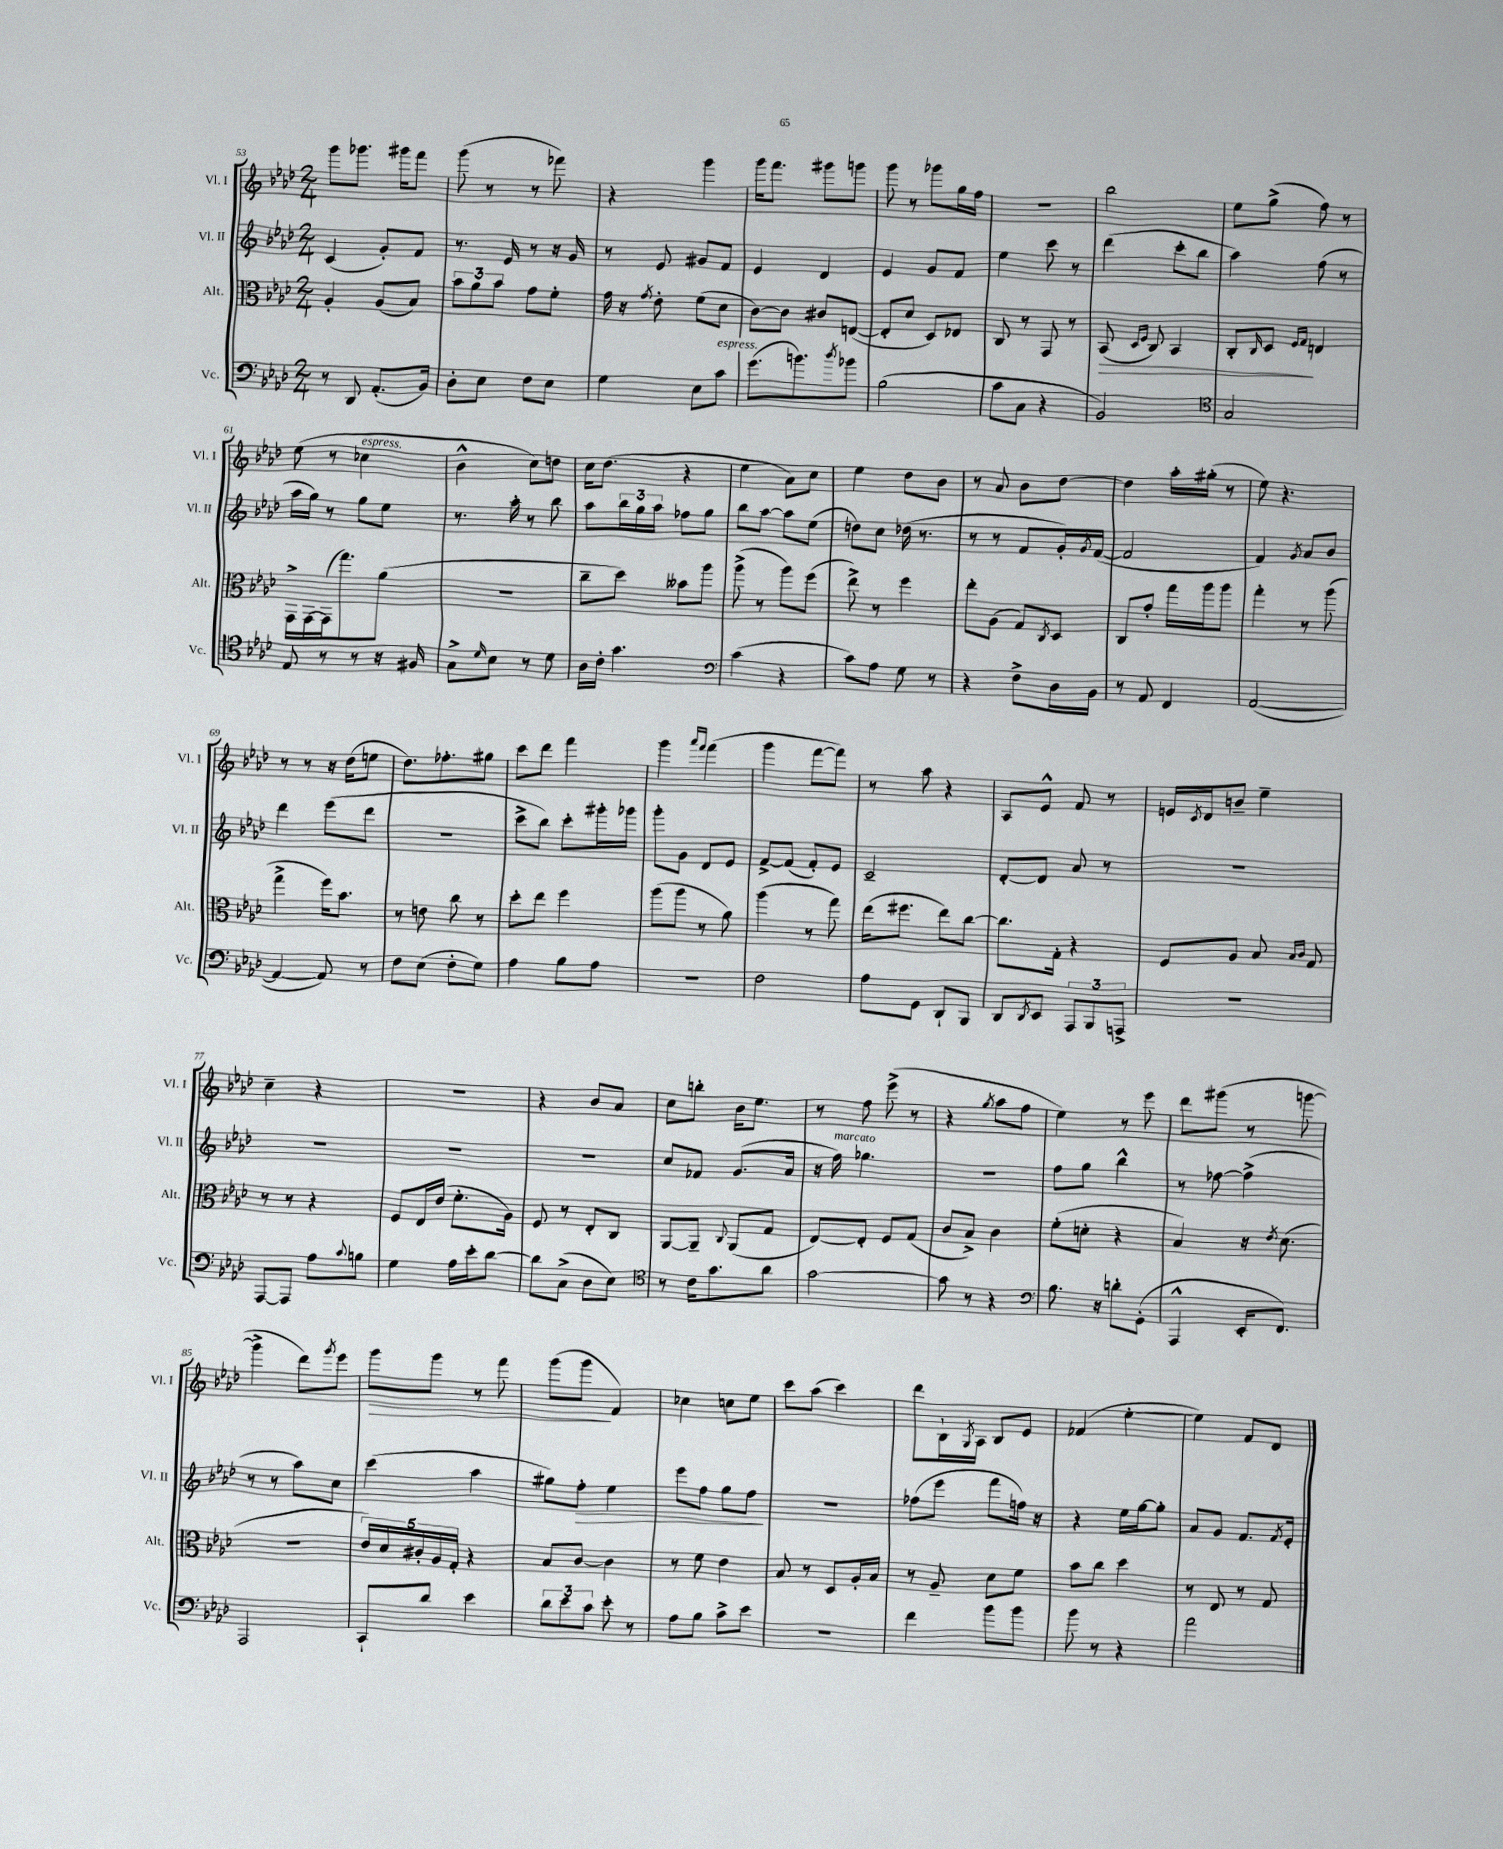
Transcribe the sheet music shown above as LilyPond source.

<<
\new StaffGroup <<
\new Staff = "s0" \with { instrumentName = "Vl. I" shortInstrumentName = "Vl. I" } {
    \clef treble \key aes \major \numericTimeSignature \time 2/4
    g'''8 ges'''8. gis'''16 f'''8 |
    g'''8( r8 r8 fes'''8) |
    r4 g'''4 |
    g'''16 f'''8. gis'''8 g'''8 |
    g'''8 r8 ges'''8 g''16 f''16 |
    r2 |
    bes''2 |
    ees''8 g''8->( f''8) r8 |
    ees''8( r8 ces''4^\markup { \italic "espress." } |
    bes'4-^ c''8) d''8 |
    c''16 des''8.( r4 |
    ees''4 aes'8) c''8 |
    ees''4 des''8 bes'8 |
    r8 aes'8 bes'8 des''8~ |
    des''4 aes''16-. gis''16-.( r8 |
    ees''8) r4. |
    r8 r8 r16 des''16( e''8 |
    des''8.) fes''8.-. gis''8 |
    c'''8 des'''8 f'''4 |
    g'''4 \grace { aes'''16 f'''16 } f'''4( |
    g'''4 f'''8~ f'''8) |
    r8 aes''8 r4 |
    aes8 ees'8-^ f'8 r8 |
    e'16 \acciaccatura { c'8 } des'16 b'8-- ees''4-- |
    c''4-- r4 |
    R2 |
    r4 bes'8 aes'8 |
    c''8 b''8-. bes'16 ees''8. |
    r8 f''8 ees'''8->( r8 |
    r4 \acciaccatura { g''8 } aes''8 f''8 |
    ees''4) r8 ees'''8 |
    des'''8 gis'''8( r8 g'''8~ |
    g'''4-> des'''8) \acciaccatura { g'''8 } ees'''8 |
    g'''8\> g'''8 r8 f'''8 |
    g'''8( g'''8\! f'4) |
    ces''4 c''8 ees''8 |
    c'''8 aes''8( c'''4) |
    des'''8 bes16-! \acciaccatura { g8 } aes16 bes8 ees'8 |
    fes'4( ees''4~-. |
    ees''4) f'8 des'8 \bar "|." |
}
\new Staff = "s1" \with { instrumentName = "Vl. II" shortInstrumentName = "Vl. II" } {
    \clef treble \key aes \major \numericTimeSignature \time 2/4
    c'4( g'8-.) f'8 |
    r8. ees'16 r8 r16 g'16 |
    r8 ees'8 gis'8 f'8 |
    ees'4 des'4 |
    ees'4 g'8 f'8 |
    ees''4 c'''8 r8 |
    des'''4( c'''8-. bes''8 |
    aes''4) f''8( r8 |
    aes''16 g''16) r8 g''8 ees''8 |
    r8. aes''16-. r8 bes''8 |
    aes''8 \tuplet 3/2 { bes''16 g''16 aes''16 } fes''8 g''8 |
    bes''8 aes''8~ aes''8 ees''8( |
    d''8) c''8 des''16( r8. |
    r8 r8 f'8 g'16-.) \acciaccatura { g'8 } f'16~( |
    f'2 |
    f'4) \acciaccatura { g'8 } aes'8 bes'8 |
    des'''4 ees'''8( des'''8 |
    R2 |
    c'''8-> bes''8) c'''8-. gis'''16-. ges'''16 |
    g'''8-. g'8 des'8 ees'8 |
    f'8~-> f'8( f'8-.) ees'8 |
    c'2-- |
    des'8~-. des'8 aes'8 r8 |
    R2 |
    R2 |
    R2 |
    R2 |
    c''8 fes'8 g'8.( aes'16 |
    r16 f''16^\markup { \italic "marcato" }) ges''4. |
    r2 |
    f''8 g''8 bes''4-^ |
    r8 fes''8~ fes''4->( |
    r8 r8 aes''8) c''8 |
    c'''4( aes''4 |
    gis''8) f''8-.\> ees''4 |
    ees'''8 f''8 g''8 f''8\! |
    R2 |
    fes''8( ees'''8 f'''8 f''16) r16 |
    r4 ees''16 g''16~ g''8-. |
    aes'8 g'8 f'8. \acciaccatura { f'8 } ees'16-. \bar "|." |
}
\new Staff = "s2" \with { instrumentName = "Alt." shortInstrumentName = "Alt." } {
    \clef alto \key aes \major \numericTimeSignature \time 2/4
    aes4-. aes8( bes8) |
    \tuplet 3/2 { bes'8 aes'8 bes'8 } g'8 f'8-. |
    g'16 r16 \acciaccatura { g'8 } ees'8-. f'8( des'8 |
    c'8~) c'8 cis'8 e8~( |
    e8-. des'8 des8) ees8 |
    c8 r8 g,8 r8 |
    bes,8\>( \grace { des16 f16 } c8) bes,4 |
    c8-. \grace { c16 } des8\! \grace { f16 g16 } e4 |
    g,16-> g,16~ g,16( g''8.) aes'8( |
    r2 |
    c''8-- des''8) beses'8 aes''8 |
    aes''8->( r8 aes''8) f''8( |
    ees''8->) r8 f''4 |
    ees''8-. aes8( g8) \acciaccatura { c8 } des8 |
    c8 g'8-. g''16 aes''16 aes''8 |
    g''4-. r8 aes''8( |
    g''4-> f''16) bes'8. |
    r8 e'8 c''8 r8 |
    des''8-. ees''8 f''4 |
    aes''8( aes''8 r8 aes'8) |
    aes''4( r8 g''8) |
    ees''16( fis''8. ees''8) c''8~ |
    c''8. g16-. r4 |
    f8 aes8 bes8 \grace { bes16 c'16 } g8 |
    r8 r8 r4 |
    f8 ees16 ees'16( f'8.-. aes16) |
    f8 r8 ees8-. c8 |
    aes,8~ aes,8-- \appoggiatura { c8 } aes,8( g8 |
    ees8~) ees8-. f8 g8( |
    c'8 bes8->) c'4 |
    f'8-.( d'8-. r4 |
    bes4) r16 \acciaccatura { ees'8 } des'8.( |
    R2 |
    \tuplet 5/4 { ees'16) des'16 cis'16-. aes16 g16-. } r4 |
    bes8 c'8~ c'4 |
    r8 f'8 ees'4 |
    bes8 r8 des8 aes16-. bes16 |
    r8 aes8-- des'8 f'8 |
    bes'8 c''8 des''4 |
    r8 ees8 r8 g8 \bar "|." |
}
\new Staff = "s3" \with { instrumentName = "Vc." shortInstrumentName = "Vc." } {
    \clef bass \key aes \major \numericTimeSignature \time 2/4
    r8 des,8 aes,8.-.( bes,16) |
    des8-. ees8 f8 ees8 |
    g4 ees8 c'8^\markup { \italic "espress." } |
    g'8.( b'8.) \acciaccatura { des''8 } bes'8 |
    bes2( |
    c'8 c8 r4 |
    bes,2) |
    \clef tenor g2 |
    ees8 r8 r8 r16 fis16 |
    g8-> \grace { des'16 } bes8 r8 des'8 |
    aes16 c'16-. g'4. |
    \clef bass c'4( r4 |
    c'8) aes8 g8 r8 |
    r4 f8-> des16 bes,16 |
    r8 aes,8 f,4 |
    aes,2~( |
    aes,4~ aes,8) r8 |
    f8 ees8( f8-. g8) |
    aes4 bes8 aes8 |
    r2 |
    f2 |
    aes8 g,8 des,8-! bes,,8 |
    des,8 \acciaccatura { des,8 } ees,8 \tuplet 3/2 { aes,,8 bes,,8 a,,8-> } |
    R2 |
    aes,,8~ aes,,8 aes8 \appoggiatura { c'8 } b8 |
    g4 aes16 ees'16-. des'8~ |
    des'8 c8->( des8 ees8) |
    \clef tenor r8 c'16 g'8. aes'8 |
    g'2~ |
    g'8 r8 r4 |
    \clef bass bes8. r16 d'8-. g,8-.( |
    aes,,4-^ ees,16-. f,8.) |
    aes,,2 |
    c,8-! des'8 ees'4 |
    \tuplet 3/2 { des'8 ees'8 c'8 } ees'8-. r8 |
    aes8 bes8 c'8-> ees'8 |
    r2 |
    f'4 bes'8 bes'8 |
    bes'8 r8 r4 |
    aes'2 \bar "|." |
}
>>
>>
\layout { \context { \Score currentBarNumber = #53 } }
